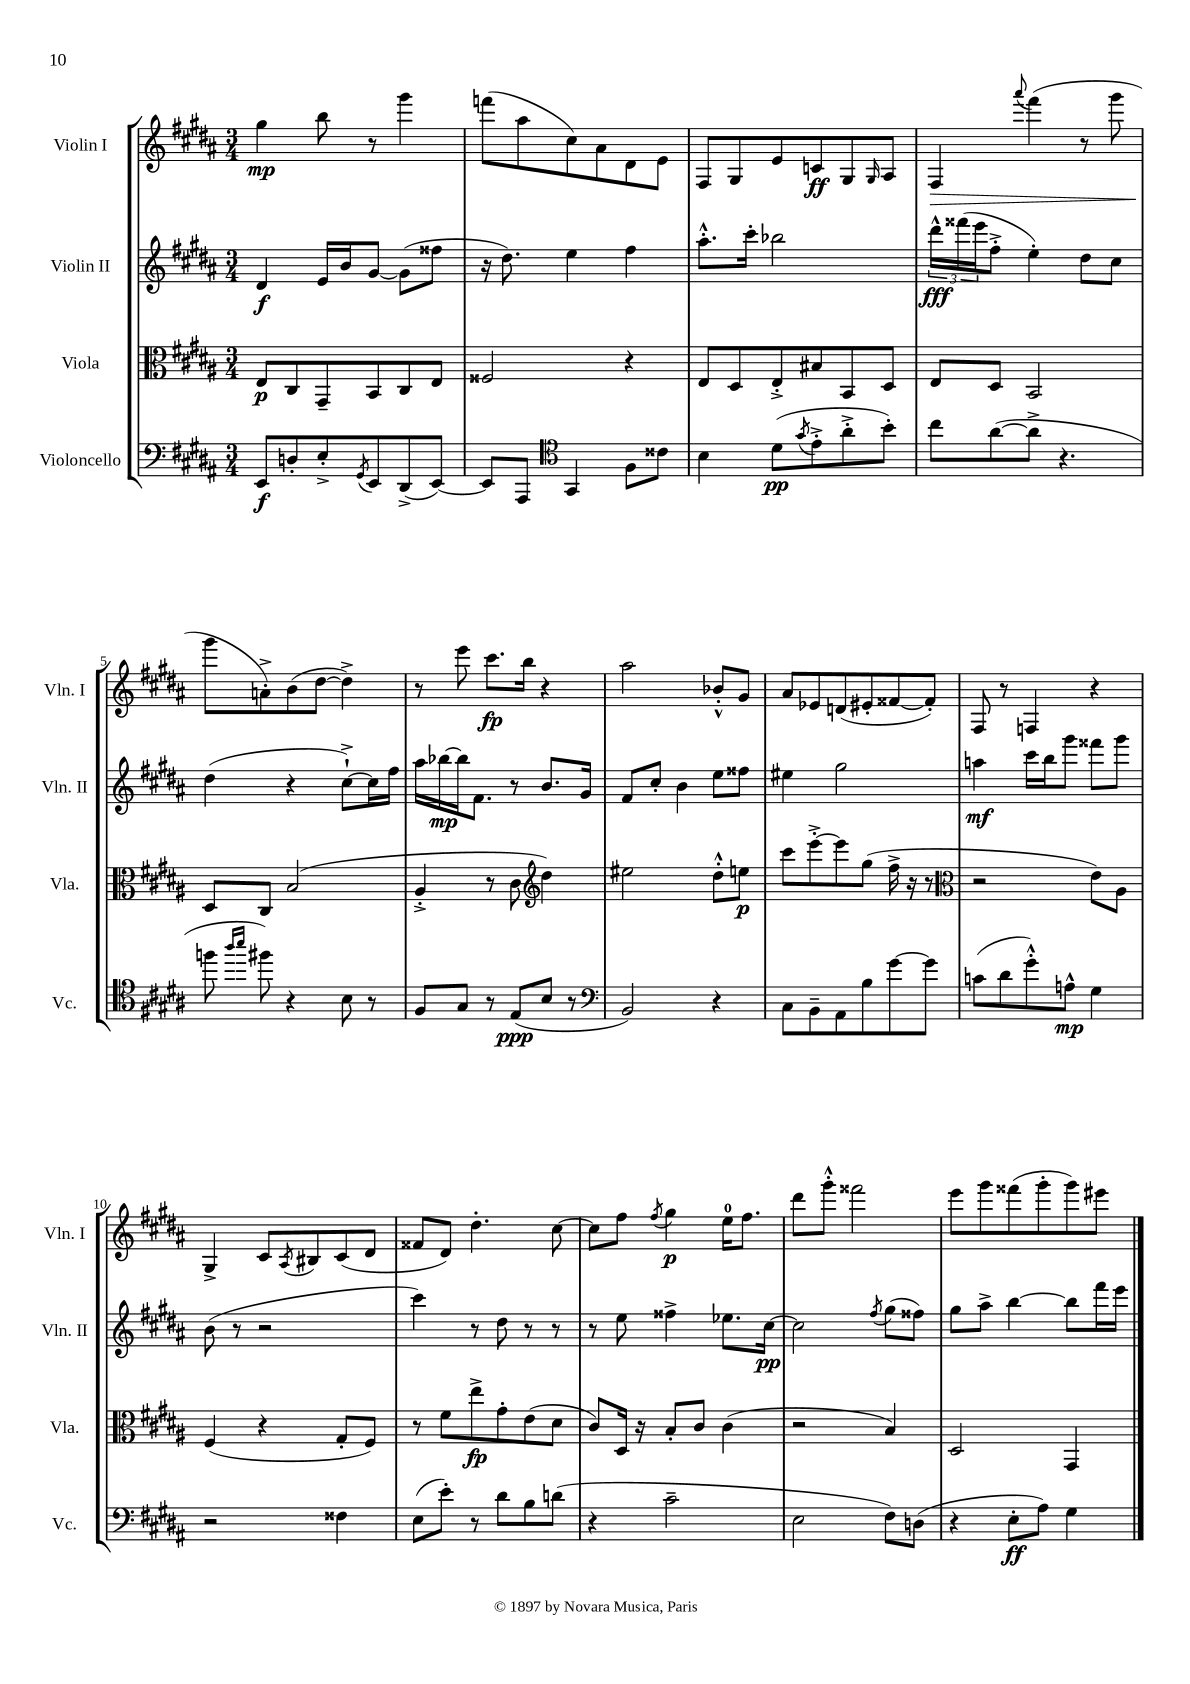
<<
\new StaffGroup <<
\new Staff = "s0" \with { instrumentName = "Violin I" shortInstrumentName = "Vln. I" } {
    \clef treble \key b \major \numericTimeSignature \time 3/4
    gis''4\mp b''8 r8 gis'''4 |
    f'''8( ais''8 cis''8) ais'8 dis'8 e'8 |
    fis8 gis8 e'8 c'8\ff gis8 \grace { gis16 } ais8 |
    fis4\> \appoggiatura { ais'''8 } fis'''4( r8 gis'''8 |
    gis'''8\! a'8-.->) b'8( dis''8~ dis''4->) |
    r8 e'''8 cis'''8.\fp b''16 r4 |
    ais''2 bes'8-.-^ gis'8 |
    ais'8 ees'8 d'8( eis'8-. fisis'8~ fisis'8-.) |
    fis8 r8 f4 r4 |
    gis4-> cis'8 \acciaccatura { ais8 } bis8 cis'8( dis'8 |
    fisis'8 dis'8) dis''4.-. cis''8~ |
    cis''8 fis''8 \acciaccatura { fis''8 } gis''4\p e''16-0 fis''8. |
    dis'''8 gis'''8-.-^ fisis'''2 |
    e'''8 gis'''8 fisis'''8( gis'''8-. gis'''8) eis'''8 \bar "|." |
}
\new Staff = "s1" \with { instrumentName = "Violin II" shortInstrumentName = "Vln. II" } {
    \clef treble \key b \major \numericTimeSignature \time 3/4
    dis'4\f e'16 b'16 gis'8~ gis'8( fisis''8 |
    r16 dis''8.) e''4 fis''4 |
    ais''8.-.-^ cis'''16-. bes''2 |
    \tuplet 3/2 { dis'''16-^\fff fisis'''16( e'''16 } fis''8-.-> e''4-.) dis''8 cis''8 |
    dis''4( r4 cis''8~-!->) cis''16 fis''16 |
    ais''16 bes''16~\mp bes''16 fis'8. r8 b'8. gis'16 |
    fis'8 cis''8-. b'4 e''8 fisis''8 |
    eis''4 gis''2 |
    a''4\mf cis'''16 b''16 gis'''8 fisis'''8 gis'''8 |
    b'8( r8 r2 |
    cis'''4) r8 dis''8 r8 r8 |
    r8 e''8 fisis''4-> ees''8. cis''16~\pp |
    cis''2 \acciaccatura { fis''8 } gis''8( fisis''8) |
    gis''8 ais''8-> b''4~ b''8 fis'''16 e'''16 \bar "|." |
}
\new Staff = "s2" \with { instrumentName = "Viola" shortInstrumentName = "Vla." } {
    \clef alto \key b \major \numericTimeSignature \time 3/4
    e8\p cis8 gis,8-- b,8 cis8 e8 |
    fisis2 r4 |
    e8 dis8 e8-.-> bis8 b,8 dis8 |
    e8 dis8 b,2 |
    dis8 cis8 b2( |
    ais4-.-> r8 cis'8 \clef treble dis''4) |
    eis''2 dis''8-.-^ e''8\p |
    cis'''8 e'''8~-.-> e'''8 gis''8( fis''16-> r16 r8 |
    \clef alto r2 e'8) ais8 |
    fis4( r4 gis8-. fis8) |
    r8 fis'8 e''8->\fp gis'8-. e'8( dis'8 |
    cis'8) dis16 r16 b8-. cis'8 cis'4( |
    r2 b4) |
    dis2 gis,4 \bar "|." |
}
\new Staff = "s3" \with { instrumentName = "Violoncello" shortInstrumentName = "Vc." } {
    \clef bass \key b \major \numericTimeSignature \time 3/4
    e,8\f d8-. e8-.-> \acciaccatura { gis,8 } e,8 dis,8->( e,8~) |
    e,8 ais,,8 \clef tenor gis,4 fis8 cisis'8 |
    b4 dis'8\pp( \acciaccatura { gis'8 } e'8-.-> ais'8-.-> b'8-.) |
    cis''8 ais'8~( ais'8-> r4. |
    f''8 \grace { ais''16 b''16 } fis''8) r4 b8 r8 |
    fis8 gis8 r8 e8\ppp( b8 r8 |
    \clef bass b,2) r4 |
    cis8 b,8-- ais,8 b8 gis'8~ gis'8 |
    c'8( dis'8 gis'8-.-^) a8-^\mp gis4 |
    r2 fisis4 |
    e8( e'8-.) r8 dis'8 b8 d'8( |
    r4 cis'2-- |
    e2 fis8) d8( |
    r4 e8-.\ff ais8) gis4 \bar "|." |
}
>>
>>
